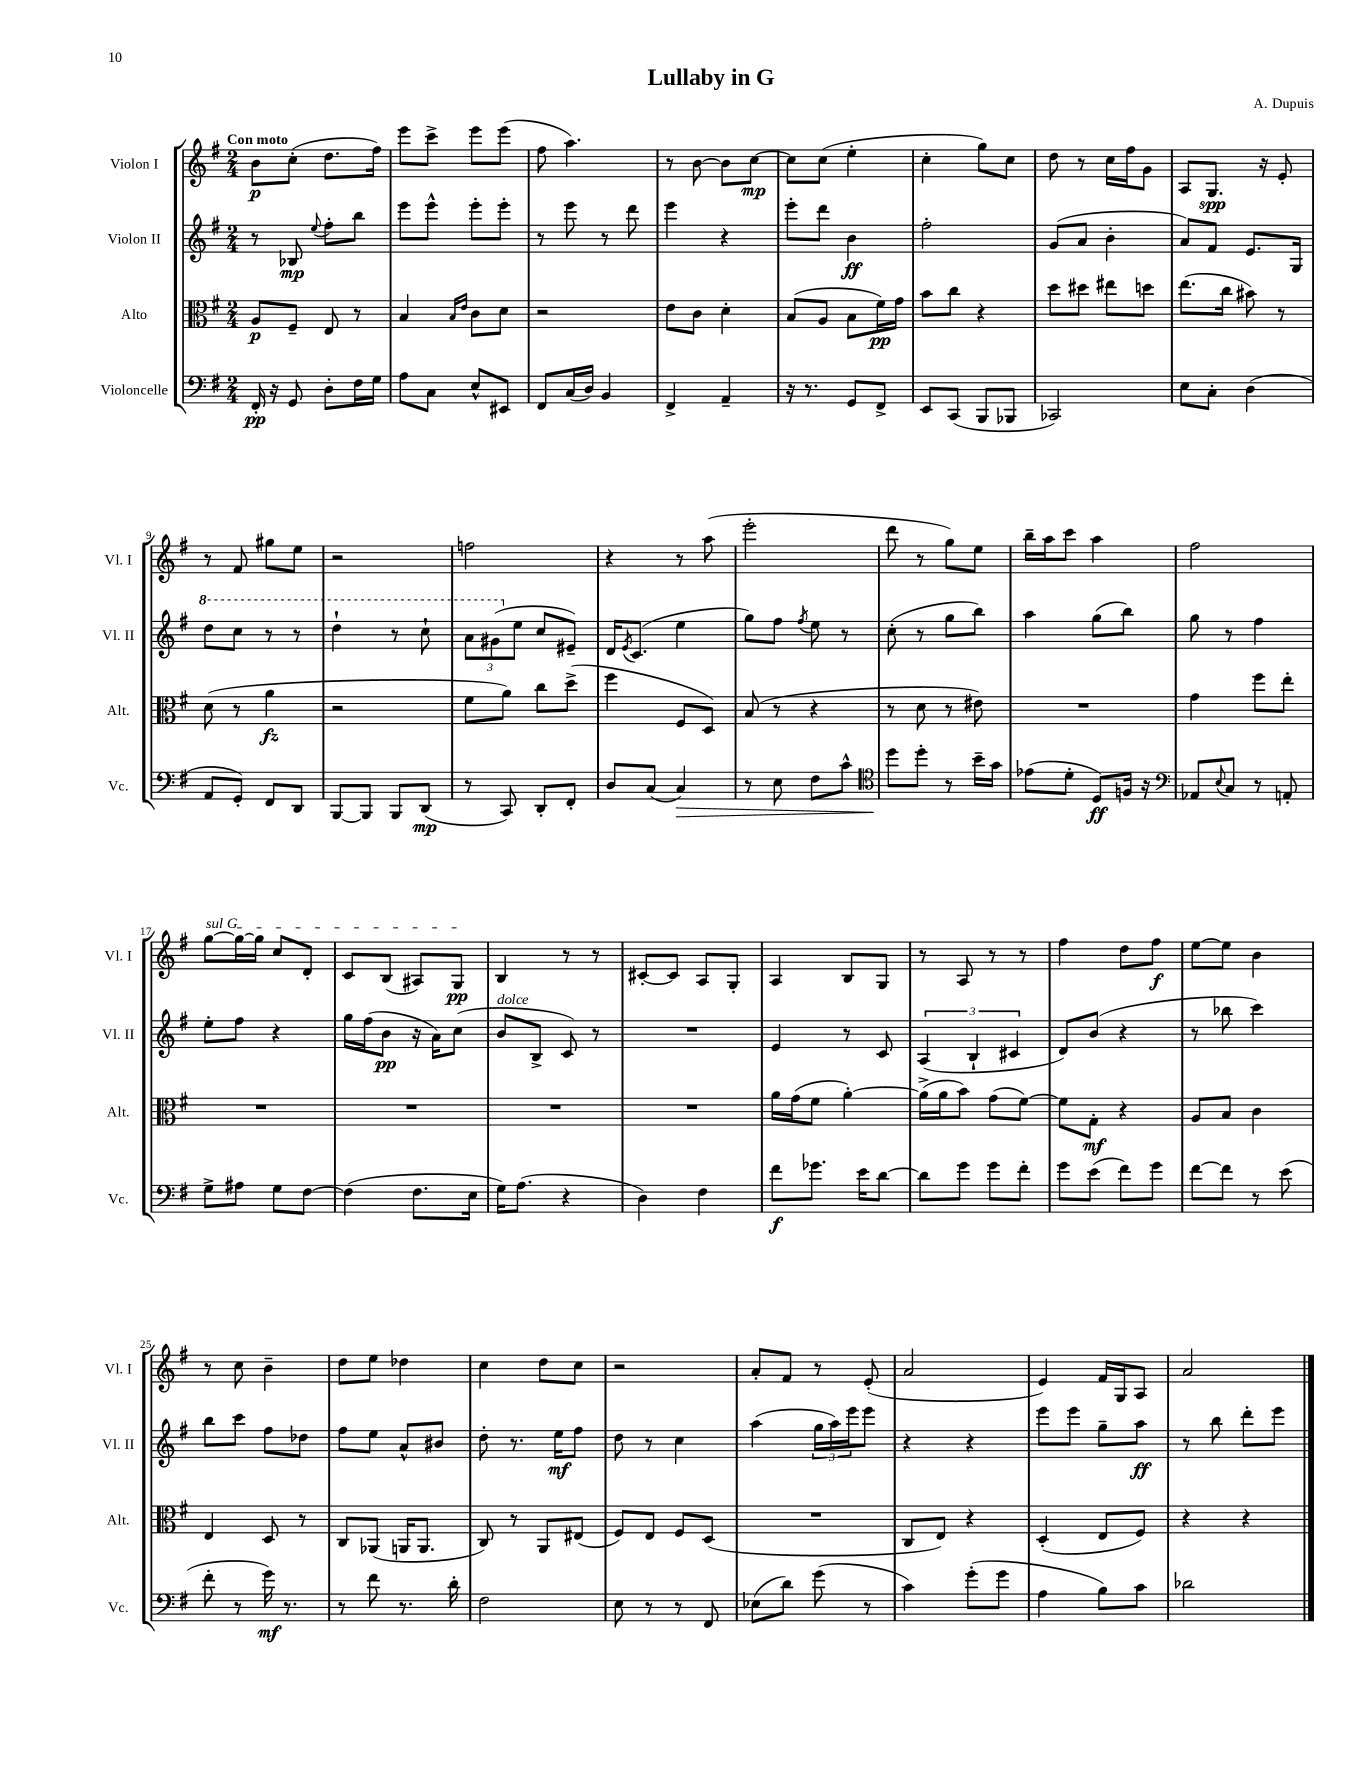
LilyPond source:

\header { title = "Lullaby in G" composer = "A. Dupuis" }
<<
\new StaffGroup <<
\new Staff = "s0" \with { instrumentName = "Violon I" shortInstrumentName = "Vl. I" } {
    \clef treble \key g \major \numericTimeSignature \time 2/4 \tempo "Con moto"
    b'8\p c''8-.( d''8. fis''16) |
    e'''8 c'''8-> e'''8 e'''8( |
    fis''8 a''4.) |
    r8 b'8~ b'8 c''8~\mp |
    c''8 c''8( e''4-. |
    c''4-. g''8) c''8 |
    d''8 r8 c''16 fis''16 g'8 |
    a8 g8.\spp r16 e'8-. |
    r8 fis'8 gis''8 e''8 |
    r2 |
    f''2 |
    r4 r8 a''8( |
    e'''2-. |
    d'''8 r8 g''8) e''8 |
    b''16-- a''16 c'''8 a''4 |
    fis''2 |
    \once \override TextSpanner.bound-details.left.text = \markup { \italic "sul G" } g''8~\startTextSpan g''16~ g''16 c''8 d'8-. |
    c'8 b8( ais8) g8\pp\stopTextSpan |
    b4 r8 r8 |
    cis'8~-. cis'8 a8 g8-. |
    a4 b8 g8 |
    r8 a8 r8 r8 |
    fis''4 d''8 fis''8\f |
    e''8~ e''8 b'4 |
    r8 c''8 b'4-- |
    d''8 e''8 des''4 |
    c''4 d''8 c''8 |
    r2 |
    a'8-. fis'8 r8 e'8-.( |
    a'2 |
    e'4) fis'16 g16 a8 |
    a'2 \bar "|." |
}
\new Staff = "s1" \with { instrumentName = "Violon II" shortInstrumentName = "Vl. II" } {
    \clef treble \key g \major \numericTimeSignature \time 2/4
    r8 bes8\mp \appoggiatura { e''8 } fis''8-. b''8 |
    e'''8 e'''8-^ e'''8-. e'''8-. |
    r8 e'''8 r8 d'''8 |
    e'''4 r4 |
    e'''8-. d'''8 b'4\ff |
    fis''2-. |
    g'8( a'8 b'4-. |
    a'8) fis'8 e'8. g16 |
    \ottava #1 d'''8 c'''8 r8 r8 |
    d'''4-! r8 c'''8-! |
    \tuplet 3/2 { a''8 gis''8( \ottava #0 e''8 } c''8 eis'8--) |
    d'16 \acciaccatura { e'8 } c'8.( e''4 |
    g''8) fis''8 \acciaccatura { fis''8 } e''8 r8 |
    c''8-.( r8 g''8 b''8) |
    a''4 g''8( b''8) |
    g''8 r8 fis''4 |
    e''8-. fis''8 r4 |
    g''16 fis''16( b'8\pp r16 a'16) c''8( |
    b'8^\markup { \italic "dolce" } b8-> c'8) r8 |
    R2 |
    e'4 r8 c'8 |
    \tuplet 3/2 { a4( b4-! cis'4 } |
    d'8) b'8( r4 |
    r8 bes''8 c'''4) |
    b''8 c'''8 fis''8 des''8 |
    fis''8 e''8 a'8-^ bis'8 |
    d''8-. r8. e''16\mf fis''8 |
    d''8 r8 c''4 |
    a''4( \tuplet 3/2 { g''16 a''16) e'''16 } e'''8 |
    r4 r4 |
    e'''8 e'''8 g''8-- a''8\ff |
    r8 b''8 d'''8-. e'''8 \bar "|." |
}
\new Staff = "s2" \with { instrumentName = "Alto" shortInstrumentName = "Alt." } {
    \clef alto \key g \major \numericTimeSignature \time 2/4
    a8\p fis8-- e8 r8 |
    b4 \grace { b16 e'16 } c'8 d'8 |
    r2 |
    e'8 c'8 d'4-. |
    b8( a8 b8 fis'16\pp) g'16 |
    b'8 c''8 r4 |
    d''8 dis''8 eis''8 d''8 |
    e''8.( c''16 bis'8) r8 |
    d'8( r8 a'4\fz |
    r2 |
    fis'8 a'8) c''8 d''8->( |
    fis''4 fis8 d8) |
    b8( r8 r4 |
    r8 d'8 r8 eis'8) |
    R2 |
    g'4 fis''8 e''8-. |
    R2 |
    R2 |
    R2 |
    R2 |
    a'16 g'16( fis'8 a'4~-.) |
    a'16->( a'16 b'8) g'8( fis'8~) |
    fis'8 g8-.\mf r4 |
    a8 b8 c'4 |
    e4 d8 r8 |
    c8 aes,8( a,16 a,8. |
    c8) r8 a,8 eis8( |
    fis8) e8 fis8 d8( |
    R2 |
    c8 e8) r4 |
    d4-.( e8 fis8) |
    r4 r4 \bar "|." |
}
\new Staff = "s3" \with { instrumentName = "Violoncelle" shortInstrumentName = "Vc." } {
    \clef bass \key g \major \numericTimeSignature \time 2/4
    fis,16-.\pp r16 g,8 d8-. fis16 g16 |
    a8 c8 e8-^ eis,8 |
    fis,8 c16( d16) b,4 |
    fis,4-> a,4-- |
    r16 r8. g,8 fis,8-> |
    e,8 c,8( b,,8 bes,,8 |
    ces,2) |
    e8 c8-. d4( |
    a,8 g,8-.) fis,8 d,8 |
    b,,8~ b,,8 b,,8 d,8\mp( |
    r8 c,8) d,8-. fis,8-. |
    d8 c8( c4\>) |
    r8 e8 fis8 c'8-^ |
    \clef tenor d''8\! d''8-. r8 b'16-- g'16 |
    ees'8( d'8-. d8\ff) f16 r16 |
    \clef bass aes,8 \appoggiatura { e8 } c8 r8 a,8-. |
    g8-> ais8 g8 fis8~ |
    fis4( fis8. e16 |
    g16) a8.( r4 |
    d4) fis4 |
    fis'8\f ges'8. e'16 d'8~ |
    d'8 g'8 g'8 fis'8-. |
    g'8 e'8( fis'8) g'8 |
    fis'8~ fis'8 r8 e'8( |
    fis'8-. r8 g'16\mf) r8. |
    r8 fis'8 r8. d'16-. |
    fis2 |
    e8 r8 r8 fis,8 |
    ees8( d'8) g'8( r8 |
    c'4) g'8-.( g'8 |
    a4 b8) c'8 |
    des'2 \bar "|." |
}
>>
>>
